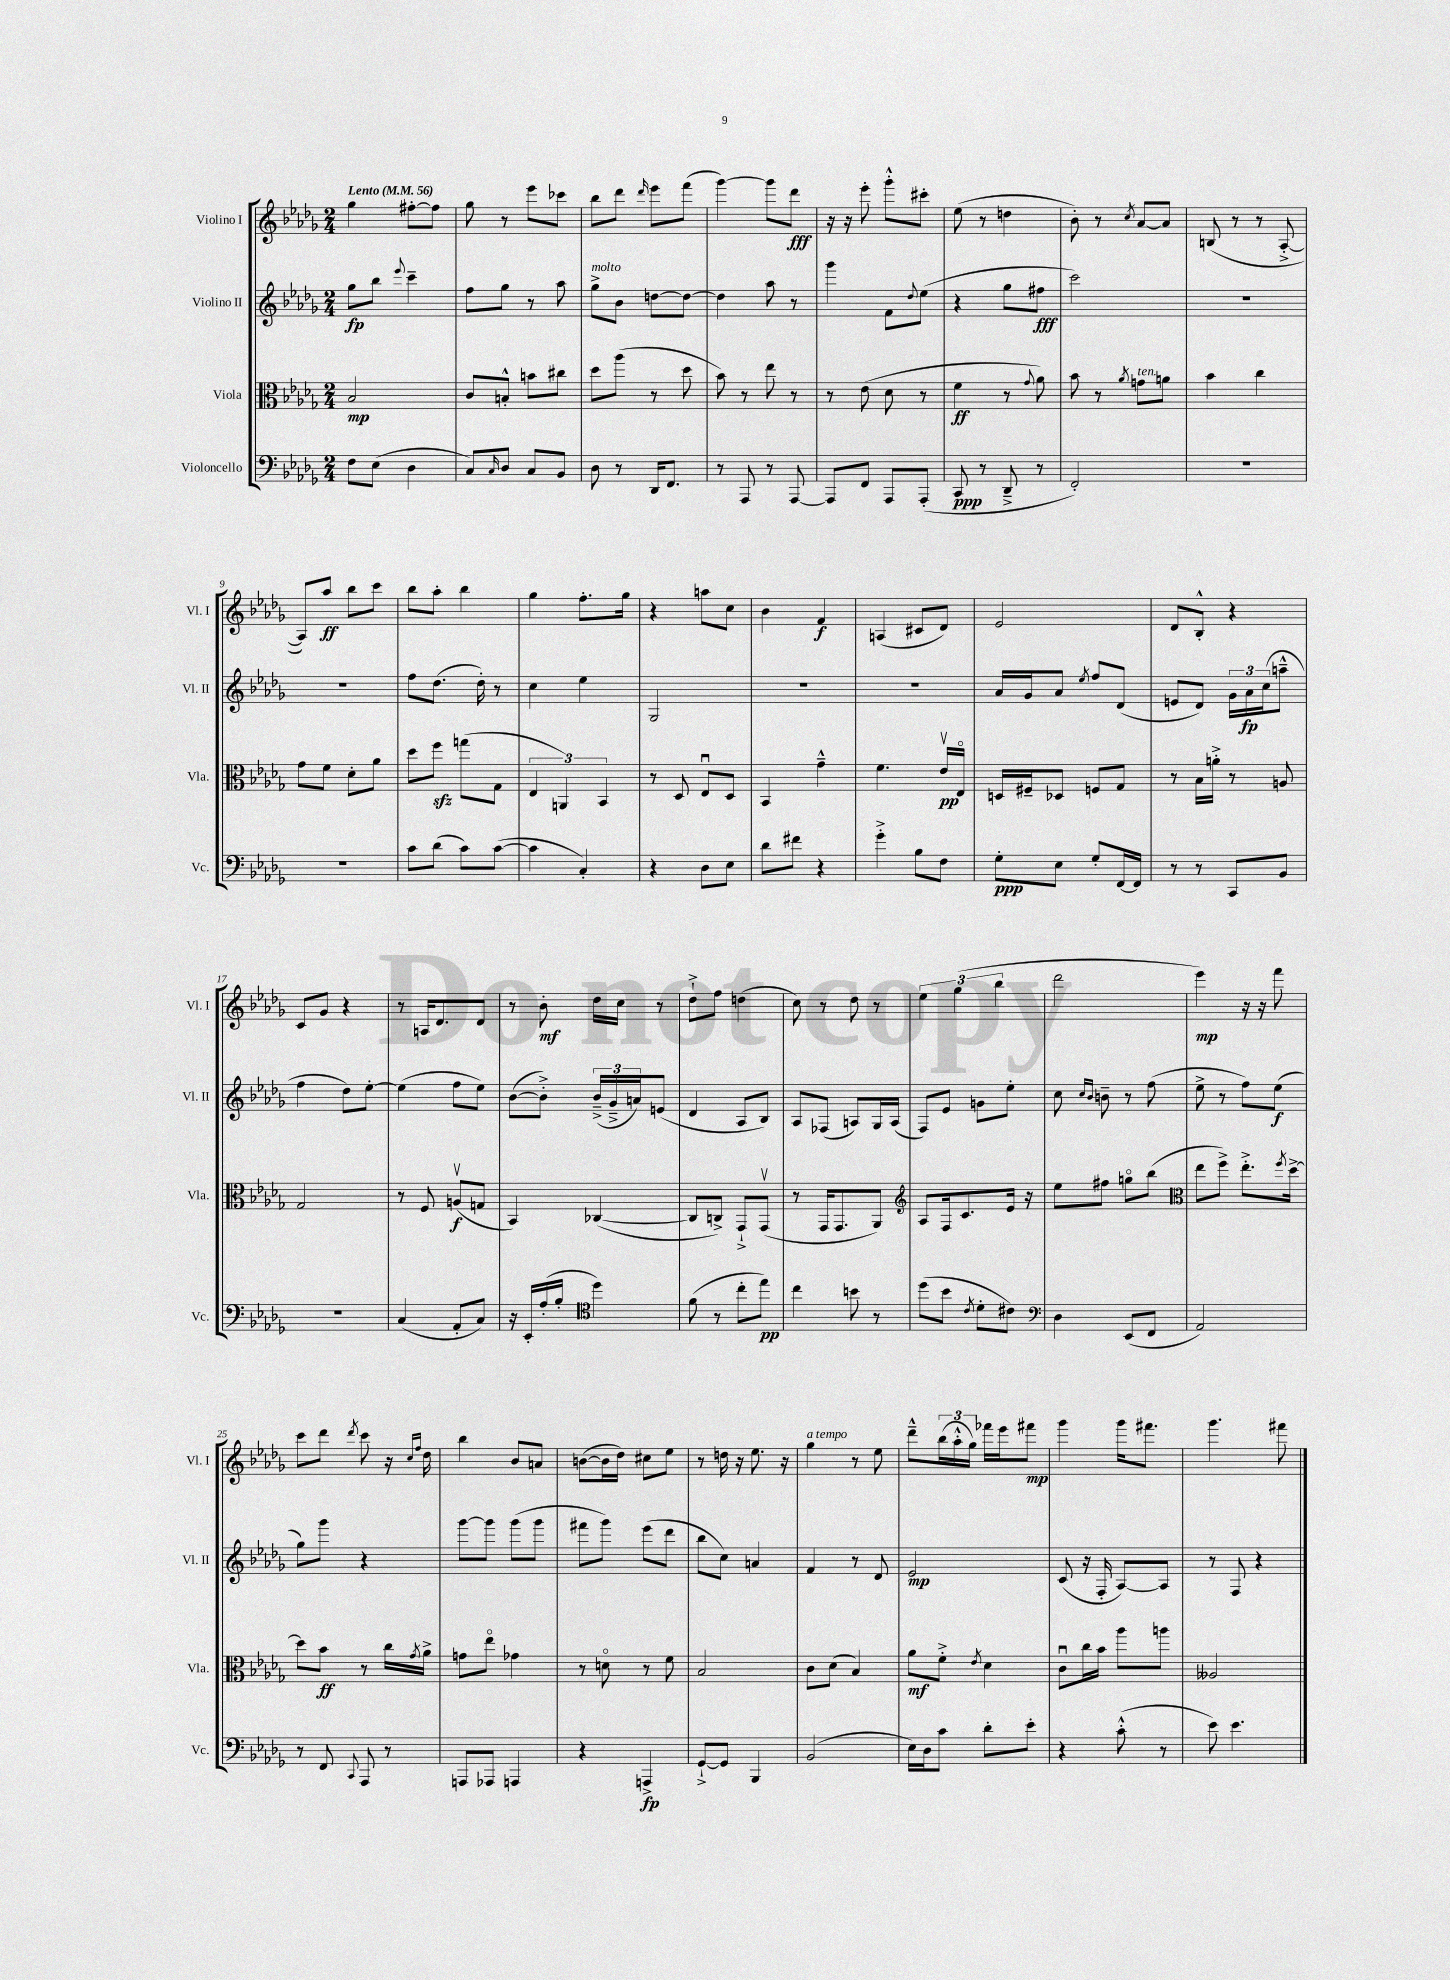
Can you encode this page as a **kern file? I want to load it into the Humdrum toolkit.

**kern	**dynam	**kern	**dynam	**kern	**dynam	**kern	**dynam
*part4	*part4	*part3	*part3	*part2	*part2	*part1	*part1
*staff4	*staff4	*staff3	*staff3	*staff2	*staff2	*staff1	*staff1
*I"Violoncello	*	*I"Viola	*	*I"Violino II	*	*I"Violino I	*
*I'Vc.	*	*I'Vla.	*	*I'Vl. II	*	*I'Vl. I	*
*clefF4	*	*clefC3	*	*clefG2	*	*clefG2	*
*k[b-e-a-d-g-]	*	*k[b-e-a-d-g-]	*	*k[b-e-a-d-g-]	*	*k[b-e-a-d-g-]	*
*M2/4	*	*M2/4	*	*M2/4	*	*M2/4	*
*MM56	*	*MM56	*	*MM56	*	*MM56	*
=1	=1	=1	=1	=1	=1	=1	=1
!	!	!	!	!	!	!LO:TX:a:B:t=Lento	!
8F\L	.	2B-/	mp	8gg-\L	fp	4gg-\	.
(8E-\J	.	.	.	8bb-\J	.	.	.
.	.	.	.	8qqeee-/	.	.	.
4D-\	.	.	.	4ccc~\	.	[8ff#X'\L	.
.	.	.	.	.	.	8ff#\J]	.
=2	=2	=2	=2	=2	=2	=2	=2
8C/L)	.	8c/L	.	8ff\L	.	8gg-\	.
16qqC/	.	.	.	.	.	.	.
8D-/J	.	8Bn'^^/J	.	8gg-\J	.	8r	.
8C/L	.	8bn\L	.	8r	.	8eee-\L	.
8BB-/J	.	8cc#X\J	.	8aa-\	.	8ccc-X\J	.
=3	=3	=3	=3	=3	=3	=3	=3
!	!	!	!	!LO:TX:a:i:t=molto	!	!	!
8D-\	.	8dd-\L	.	8gg-^\L	.	8bb-\L	.
8r	.	(8aa-\J	.	8b-\J	.	8ddd-\J	.
.	.	.	.	.	.	16qqddd-/	.
16DD-/KL	.	8r	.	[8ddn\L	.	8eee-\L	.
8.FF/J	.	.	.	.	.	.	.
.	.	8dd-\	.	8dd\J_	.	(8fff\J	.
=4	=4	=4	=4	=4	=4	=4	=4
8r	.	8b-\)	.	4dd\]	.	[4ggg-\)	.
8AAA-/	.	8r	.	.	.	.	.
8r	.	8ee-\	.	8aa-\	.	8ggg-\L]	.
[8AAA-/	.	8r	.	8r	.	8ddd-\J	fff
=5	=5	=5	=5	=5	=5	=5	=5
8AAA-/L]	.	8r	.	4ggg-\	.	16r	.
.	.	.	.	.	.	16r	.
8FF/J	.	(8e-\	.	.	.	8eee-'\	.
8AAA-/L	.	8d-\	.	8f\L	.	8ggg-'^^\L	.
.	.	.	.	8qqdd-/	.	.	.
(8AAA-'/J	.	8r	.	(8ee-\J	.	8ccc#X'\J	.
=6	=6	=6	=6	=6	=6	=6	=6
8CC/	ppp	4f\	ff	4r	.	(8ee-\	.
8r	.	.	.	.	.	8r	.
8DD-~^/	.	8r	.	8gg-\L	.	4ddn\	.
.	.	8qqg-/	.	.	.	.	.
8r	.	8a-\)	.	8ff#X\J	fff	.	.
=7	=7	=7	=7	=7	=7	=7	=7
2FF'/)	.	8b-\	.	2ccc\)	.	8b-'\)	.
.	.	8r	.	.	.	8r	.
.	.	8qa-/	.	.	.	8qcc/	.
!	!	!LO:TX:a:i:t=ten.	!	!	!	!	!
.	.	8gn\L	.	.	.	[8a-/L	.
.	.	8an\J	.	.	.	8a-/J]	.
=8	=8	=8	=8	=8	=8	=8	=8
2r	.	4b-\	.	2r	.	(8Bn/	.
.	.	.	.	.	.	8r	.
.	.	4cc\	.	.	.	8r	.
.	.	.	.	.	.	[8A-'^/	.
!!LO:LB:g=z
=9	=9	=9	=9	=9	=9	=9	=9
2r	.	8g-\L	.	2r	.	8A-/L])	.
.	.	8f\J	.	.	.	8aa-/J	ff
.	.	8d-'\L	.	.	.	8bb-\L	.
.	.	8a-\J	.	.	.	8ccc\J	.
=10	=10	=10	=10	=10	=10	=10	=10
8c\L	.	8dd-\L	.	8ff\L	.	8bb-\L	.
(8d-\J	.	8ffzz\J	.	(8.dd-\J	.	8aa-'\J	.
8c\L)	.	(8ggn\L	.	.	.	4bb-\	.
.	.	.	.	16dd-'\)	.	.	.
([8c\J	.	8G-\J	.	8r	.	.	.
=11	=11	=11	=11	=11	=11	=11	=11
4c\]	.	6E-/	.	4cc\	.	4gg-\	.
.	.	6AAn/)	.	.	.	.	.
4C'/)	.	.	.	4ee-\	.	8.ff'\L	.
.	.	6BB-/	.	.	.	.	.
.	.	.	.	.	.	16gg-\Jk	.
=12	=12	=12	=12	=12	=12	=12	=12
4r	.	8r	.	2G-/	.	4r	.
.	.	8D-/	.	.	.	.	.
8D-\L	.	8E-u/L	.	.	.	8aan\L	.
8E-\J	.	8D-/J	.	.	.	8cc\J	.
=13	=13	=13	=13	=13	=13	=13	=13
8d-\L	.	4BB-/	.	2r	.	4b-\	.
8f#X\J	.	.	.	.	.	.	.
4r	.	4g-~^^\	.	.	.	4f/	f
=14	=14	=14	=14	=14	=14	=14	=14
4g-'^\	.	4.f\	.	2r	.	(4An/	.
8B-\L	.	.	.	.	.	8c#X/L	.
8F\J	.	16e-v/LL	pp	.	.	8d-/J)	.
.	.	16E-/JJ	.	.	.	.	.
=15	=15	=15	=15	=15	=15	=15	=15
8G-'\L	ppp	16Dn/LL	.	16a-/LL	.	2e-/	.
.	.	16F#X~/J	.	16g-/J	.	.	.
8E-\J	.	8D-X/J	.	8a-/J	.	.	.
.	.	.	.	8qee-/	.	.	.
8G-'/L	.	8Fn/L	.	8ff/L	.	.	.
[16FF/L	.	8G-/J	.	(8d-/J	.	.	.
16FF/JJ]	.	.	.	.	.	.	.
=16	=16	=16	=16	=16	=16	=16	=16
8r	.	8r	.	8en/L	.	8d-/L	.
8r	.	16B-\LL	.	8d-/J)	.	8B-'^^/J	.
.	.	16an'^\JJ	.	.	.	.	.
8CC/L	.	8r	.	24g-\LL	.	4r	.
.	.	.	.	24a-\	fp	.	.
.	.	.	.	(24cc\J	.	.	.
8BB-/J	.	8An/	.	8aan~^^\J	.	.	.
!!LO:LB:g=z
=17	=17	=17	=17	=17	=17	=17	=17
2r	.	2G-/	.	4ff\	.	8c/L	.
.	.	.	.	.	.	8g-/J	.
.	.	.	.	8dd-\L)	.	4r	.
.	.	.	.	[8ee-'\J	.	.	.
=18	=18	=18	=18	=18	=18	=18	=18
(4C/	.	8r	.	(4ee-\]	.	8r	.
.	.	8F/	.	.	.	16An/KL	.
.	.	.	.	.	.	8.d-/	.
8AA-'/L	.	(8Anv/L	f	8ff\L	.	.	.
8C/J)	.	8Gn/J	.	8ee-\J)	.	8d-/J	.
=19	=19	=19	=19	=19	=19	=19	=19
16r	.	4BB-/)	.	([8b-\L	.	8r	.
16EE-'/LL	.	.	.	.	.	.	.
(16A-'/	.	.	.	8b-'^\J])	.	8b-'\	mf
16B-'/JJ	.	.	.	.	.	.	.
*clefC4	*	*	*	*	*	*	*
4dd-\)	.	([4C-X/	.	(24b-~^/LL	.	16dd-\LL	.
.	.	.	.	24g-~^/	.	.	.
.	.	.	.	.	.	16cc\JJ	.
.	.	.	.	24an/J)	.	.	.
.	.	.	.	(8en/J	.	8r	.
=20	=20	=20	=20	=20	=20	=20	=20
(8f\	.	8C-/L]	.	4d-/	.	8dd-`^\L	.
8r	.	8Cn^/J)	.	.	.	8ff\J	.
8cc'\L	.	8GG-`^/L	.	8A-/L	.	(4ddn\	.
8ee-\J)	pp	(8GG-v/J	.	8B-/J)	.	.	.
=21	=21	=21	=21	=21	=21	=21	=21
4cc\	.	8r	.	8A-/L	.	8cc\)	.
.	.	16GG-/KL	.	(8F-X/J	.	8r	.
.	.	8.GG-/	.	.	.	.	.
8bn\	.	.	.	8An/L)	.	8dd-\	.
8r	.	8AA-/J)	.	16G-/L	.	8r	.
.	.	.	.	(16A/JJ	.	.	.
=22	=22	=22	=22	=22	=22	=22	=22
*	*	*clefG2	*	*	*	*	*
(8dd-\L	.	8A-/L	.	8F/L)	.	6ee-\	.
8b-\J	.	16F/k	.	8e-/J	.	.	.
.	.	.	.	.	.	(6gg-\	.
.	.	8.c/	.	.	.	.	.
8qc/	.	.	.	.	.	.	.
8d-'\L	.	.	.	8gn\L	.	.	.
.	.	.	.	.	.	6bb-\	.
8c#X\J)	.	16e-/Jk	.	8ee-'\J	.	.	.
.	.	16r	.	.	.	.	.
=23	=23	=23	=23	=23	=23	=23	=23
*clefF4	*	*	*	*	*	*	*
4D-\	.	8ee-\L	.	8cc\	.	2ddd-\	.
.	.	.	.	16qqcc/LL	.	.	.
.	.	.	.	16qqb-/JJ	.	.	.
.	.	8ff#X\J	.	8bn~\	.	.	.
(8EE-/L	.	8ggn\L	.	8r	.	.	.
8FF/J	.	(8bb-\J	.	(8ff\	.	.	.
=24	=24	=24	=24	=24	=24	=24	=24
*	*	*clefC3	*	*	*	*	*
2AA-/)	.	8ee-\L	.	8ee-^\	.	4eee-\)	mp
.	.	8ff^\J)	.	8r	.	.	.
.	.	8.ee-'^\L	.	8ff\L)	.	16r	.
.	.	.	.	.	.	16r	.
.	.	.	.	(8ee-\J	f	8fff\	.
.	.	8qff/	.	.	.	.	.
.	.	[16dd-^\Jk	.	.	.	.	.
!!LO:LB:g=z
=25	=25	=25	=25	=25	=25	=25	=25
8r	.	8dd-\L]	.	8gg-\L)	.	8ccc\L	.
8FF/	.	8b-\J	ff	8ggg-\J	.	8ddd-\J	.
8qqCC/	.	.	.	.	.	8qddd-/	.
8AAA-/	.	8r	.	4r	.	8ccc\	.
8r	.	16cc\LL	.	.	.	16r	.
.	.	.	.	.	.	16qqcc/LL	.
.	.	8qg-/	.	.	.	16qqff/JJ	.
.	.	16a-^\JJ	.	.	.	16dd-\	.
=26	=26	=26	=26	=26	=26	=26	=26
8AAAn/L	.	8gn\L	.	[8ggg-\L	.	4bb-\	.
8AAA-X/J	.	8ee-\J	.	8ggg-\J]	.	.	.
4AAAn/	.	4g-X\	.	(8ggg-\L	.	8b-/L	.
.	.	.	.	8ggg-\J	.	8an/J	.
=27	=27	=27	=27	=27	=27	=27	=27
4r	.	8r	.	8fff#X\L	.	([8bn\L	.
.	.	8dn\	.	8ggg-\J)	.	16b\L]	.
.	.	.	.	.	.	16dd-\JJ)	.
4AAAn^/	fp	8r	.	(8eee-\L	.	8cc#X\L	.
.	.	8f\	.	8ddd-\J	.	8ee-\J	.
=28	=28	=28	=28	=28	=28	=28	=28
[8GG-`^/L	.	2B-/	.	8bb-\L	.	8r	.
8GG-/J]	.	.	.	8cc\J)	.	16ddn\	.
.	.	.	.	.	.	16r	.
4BBB-/	.	.	.	4an/	.	8.ee-\	.
.	.	.	.	.	.	16r	.
=29	=29	=29	=29	=29	=29	=29	=29
!	!	!	!	!	!	!LO:TX:a:i:t=a tempo	!
(2BB-/	.	8c\L	.	4f/	.	4gg-\	.
.	.	(8d-\J	.	.	.	.	.
.	.	4B-/)	.	8r	.	8r	.
.	.	.	.	8d-/	.	8ee-\	.
=30	=30	=30	=30	=30	=30	=30	=30
16E-\LL)	.	8a-\L	mf	2e-/	mp	8ddd-~^^\L	.
16D-\J	.	.	.	.	.	.	.
8c\J	.	8f'^\J	.	.	.	(24bb-\L	.
.	.	.	.	.	.	24aa-'^^\	.
.	.	.	.	.	.	24gg-\JJ)	.
.	.	8qe-/	.	.	.	.	.
8d-'\L	.	4d-\	.	.	.	16fff-X\LL	.
.	.	.	.	.	.	16eee-\J	.
8e-'\J	.	.	.	.	.	8fff#X\J	mp
=31	=31	=31	=31	=31	=31	=31	=31
4r	.	8cu\L	.	(8c/	.	4ggg-\	.
.	.	16cc\L	.	16r	.	.	.
.	.	16b-\JJ	.	16F'/	.	.	.
(8c'^^\	.	8aa-\L	.	[8A-/L)	.	16ggg-\KL	.
.	.	.	.	.	.	8.fff#X\J	.
8r	.	8aan\J	.	8A-/J]	.	.	.
=32	=32	=32	=32	=32	=32	=32	=32
8e-\)	.	2A--X/	.	8r	.	4.ggg-\	.
4.e-\	.	.	.	8F/	.	.	.
.	.	.	.	4r	.	.	.
.	.	.	.	.	.	8fff#X\	.
==	==	==	==	==	==	==	==
*-	*-	*-	*-	*-	*-	*-	*-
